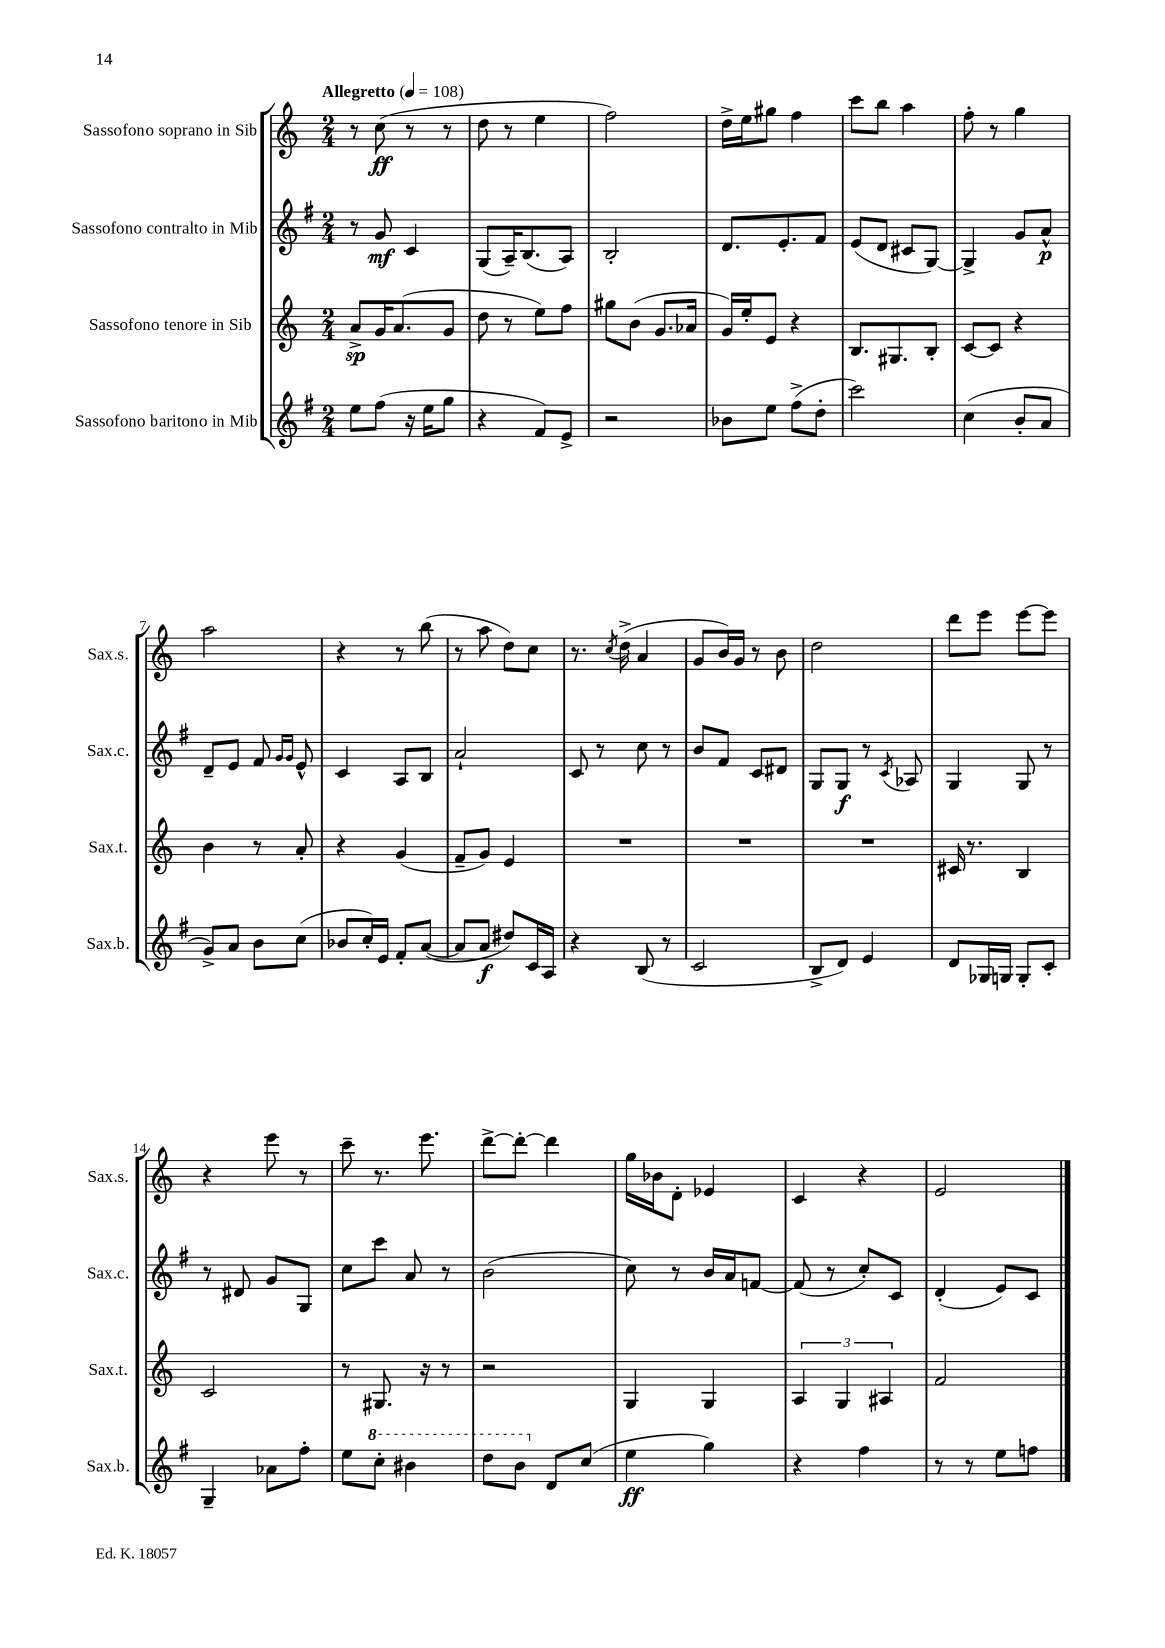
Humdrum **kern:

**kern	**kern	**kern	**kern
*staff4	*staff3	*staff2	*staff1
*clefG2	*clefG2	*clefG2	*clefG2
*k[f#]	*k[]	*k[f#]	*k[]
*M2/4	*M2/4	*M2/4	*M2/4
*MM108	*MM108	*MM108	*MM108
8ee	8a^	8r	8r
(8ff#	16g	8g	(8cc
.	(8.a	.	.
16r	.	4c	8r
16ee	.	.	.
8gg	8g	.	8r
=	=	=	=
4r	8dd	(8G	8dd
.	8r	16A~)	8r
.	.	(8.B	.
8f#)	8ee)	.	4ee
8e^	8ff	8A)	.
=	=	=	=
2r	8gg#	2B'	2ff)
.	(8b	.	.
.	8.g	.	.
.	16a-	.	.
=	=	=	=
8b-	16g)	8.d	16dd^
.	16ee'	.	16ee
8ee	8e	.	8gg#
.	.	8.e'	.
(8ff#^	4r	.	4ff
8dd'	.	8f#	.
=	=	=	=
2ccc)	8.B	(8e	8ccc
.	.	8d	8bb
.	8.G#	.	.
.	.	8c#	4aa
.	8B'	[8G)	.
=	=	=	=
(4cc	[8c	4G^]	8ff'
.	8c]	.	8r
8b'	4r	8g	4gg
8a	.	8a^^	.
=	=	=	=
8g^)	4b	8d~	2aa
8a	.	8e	.
8b	8r	8f#	.
.	.	16qqg	.
.	.	16qqg	.
(8cc	8a'	8e^^	.
=	=	=	=
8b-	4r	4c	4r
16cc')	.	.	.
16e	.	.	.
8f#'	(4g	8A	8r
([8a	.	8B	(8bb
=	=	=	=
8a]	8f~	2a`	8r
8a	8g)	.	8aa
8dd#)	4e	.	8dd)
16c	.	.	8cc
16A	.	.	.
=	=	=	=
4r	2r	8c	8.r
.	.	8r	.
.	.	.	8qcc
.	.	.	(16dd^
(8B	.	8cc	4a
8r	.	8r	.
=	=	=	=
2c	2r	8b	8g
.	.	8f#	16b)
.	.	.	16g
.	.	8c	8r
.	.	8d#	8b
=	=	=	=
8B^	2r	8G	2dd
8d)	.	8G	.
4e	.	8r	.
.	.	8qc	.
.	.	8A-	.
=	=	=	=
8d	16c#	4G	8ddd
.	8.r	.	.
16G-	.	.	8eee
16G	.	.	.
8G'	4B	8G	[8eee
8c'	.	8r	8eee]
=	=	=	=
4G~	2c	8r	4r
.	.	8d#	.
8a-	.	8g	8eee
8ff#'	.	8G	8r
=	=	=	=
8ee	8r	8cc	8ccc~
8ccc'	8.G#	8ccc	8.r
4bb#	.	8a	.
.	16r	.	8.eee
.	8r	8r	.
=	=	=	=
8ddd	2r	(2b	[8ddd^
8bb	.	.	8ddd'_
8d	.	.	4ddd]
(8cc	.	.	.
=	=	=	=
4ee	4G	8cc)	16gg
.	.	.	16b-
.	.	8r	8d'
4gg)	4G	16b	4e-
.	.	16a	.
.	.	[8f	.
=	=	=	=
4r	6A	(8f]	4c
.	.	8r	.
.	6G	.	.
4ff#	.	8cc')	4r
.	6A#	.	.
.	.	8c	.
=	=	=	=
8r	2f	(4d'	2e
8r	.	.	.
8ee	.	8e)	.
8ff	.	8c	.
==	==	==	==
*-	*-	*-	*-
